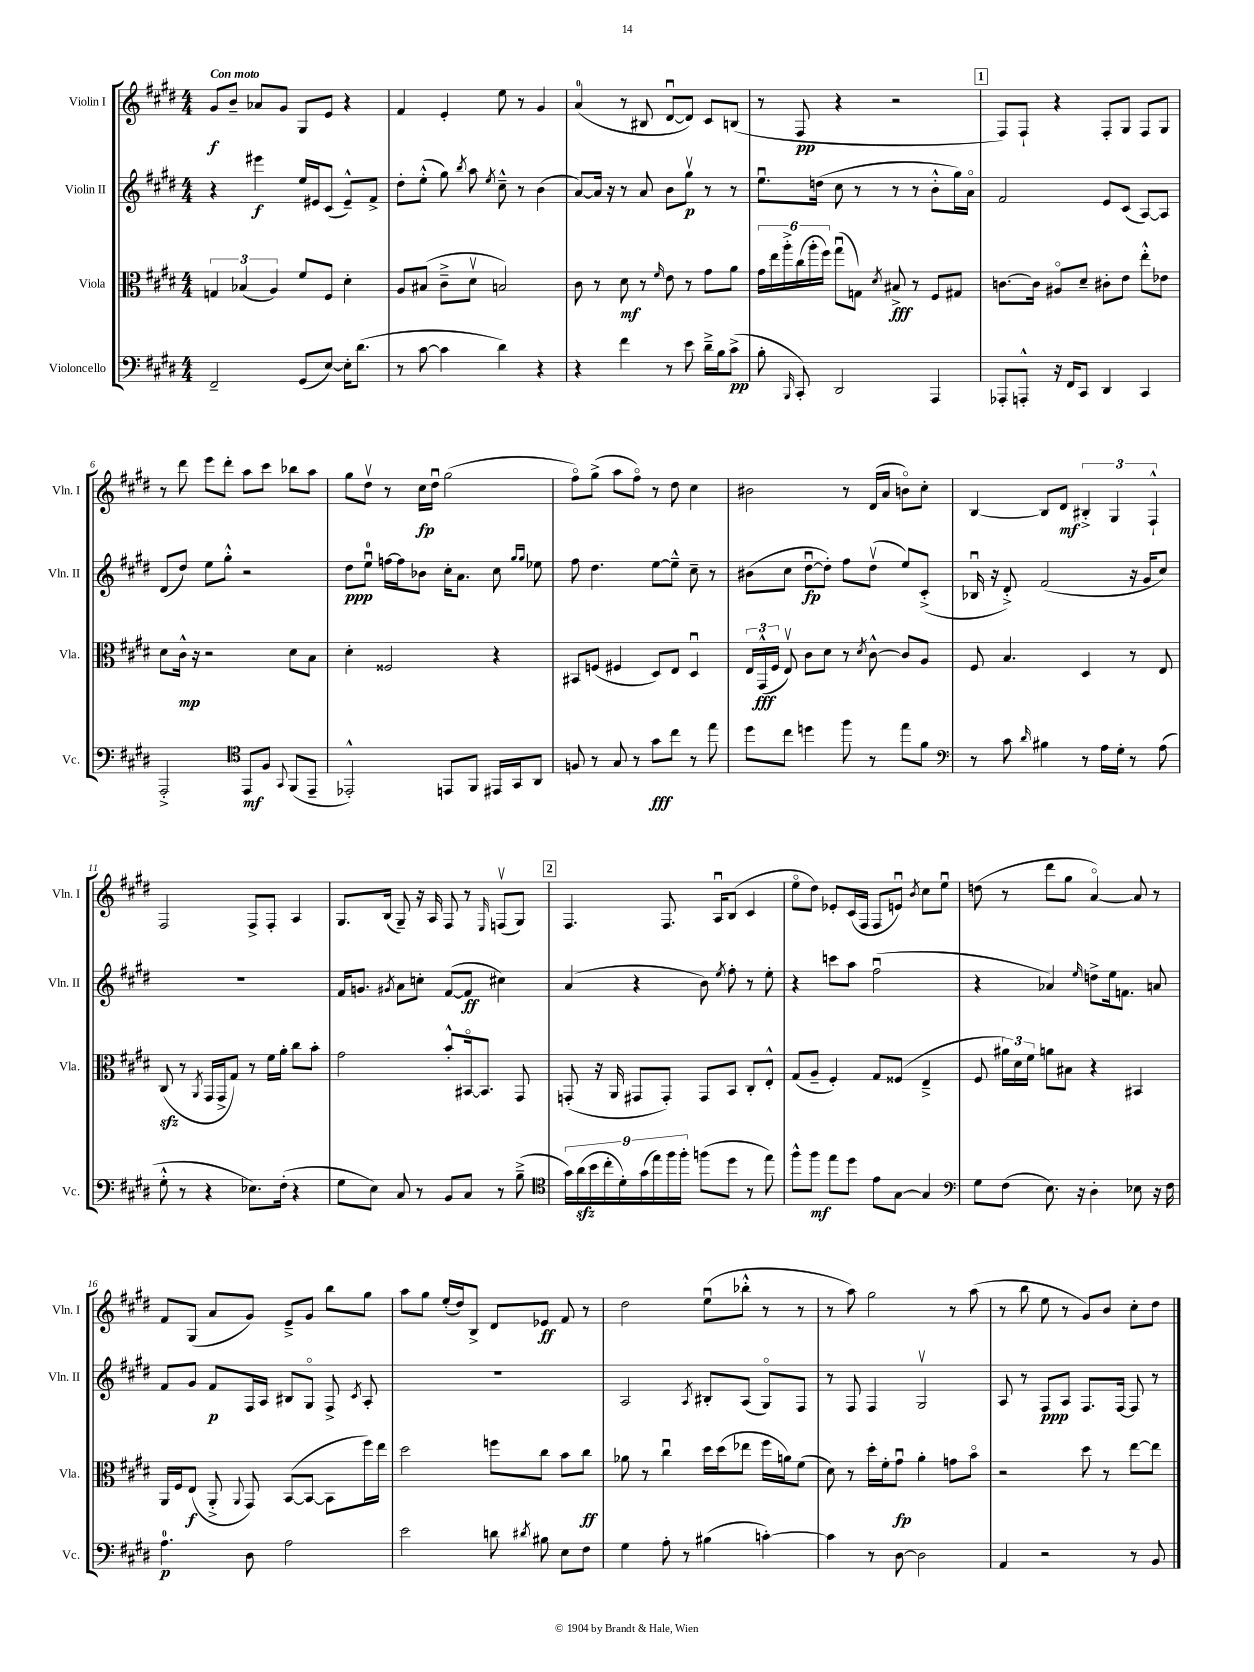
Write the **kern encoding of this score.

**kern	**dynam	**kern	**dynam	**kern	**dynam	**kern	**dynam
*part4	*part4	*part3	*part3	*part2	*part2	*part1	*part1
*staff4	*staff4	*staff3	*staff3	*staff2	*staff2	*staff1	*staff1
*I"Violoncello	*	*I"Viola	*	*I"Violin II	*	*I"Violin I	*
*I'Vc.	*	*I'Vla.	*	*I'Vln. II	*	*I'Vln. I	*
*clefF4	*	*clefC3	*	*clefG2	*	*clefG2	*
*k[f#c#g#d#]	*	*k[f#c#g#d#]	*	*k[f#c#g#d#]	*	*k[f#c#g#d#]	*
*M4/4	*	*M4/4	*	*M4/4	*	*M4/4	*
=1	=1	=1	=1	=1	=1	=1	=1
!	!	!	!	!	!	!LO:TX:a:B:t=Con moto	!
2FF#~/	.	6Gn/	.	4r	.	8g#/L	f
.	.	.	.	.	.	8b~/J	.
.	.	(6B-X/	.	.	.	.	.
.	.	.	.	4eee#X\	f	8a-X/L	.
.	.	6A/)	.	.	.	.	.
.	.	.	.	.	.	8g#/J	.
(8GG#/L	.	8f#/L	.	16ee/LL	.	8G#/L	.
.	.	.	.	16e#X/J	.	.	.
[8E/J)	.	8F#/J	.	(8c#/J	.	8e/J	.
16E'\KL]	.	4d#'\	.	8e#~^^/L)	.	4r	.
(8.d#\J	.	.	.	.	.	.	.
.	.	.	.	8f#^/J	.	.	.
=2	=2	=2	=2	=2	=2	=2	=2
8r	.	8A/L	.	8dd#'\L	.	4f#/	.
[8c#\	.	(8B#X/J	.	(8ee'^^\J	.	.	.
4c#\]	.	8c#~^\L	.	8gg#\)	.	4e'/	.
.	.	.	.	8qbb/	.	.	.
.	.	8d#v\J	.	8aa\	.	.	.
.	.	.	.	8qee/	.	.	.
4d#\)	.	2Bn/)	.	8cc#~^^\	.	8ee\	.
.	.	.	.	8r	.	8r	.
4r	.	.	.	(4b\	.	4g#/	.
=3	=3	=3	=3	=3	=3	=3	=3
4r	.	8c#\	.	[8a/L)	.	(4a/	.
.	.	8r	.	16a/Jk]	.	.	.
.	.	.	.	16r	.	.	.
4f#\	.	8d#\	mf	8r	.	8r	.
.	.	8r	.	8a/	.	8B#X/	.
.	.	16qqf#/	.	.	.	.	.
8r	.	8e\	.	8b\L	.	[8d#u/L	.
8e\	.	8r	.	8gg#v\J	p	8d#/J])	.
16d#~^\LL	.	8g#\L	.	8r	.	8c#/L	.
16B\J	.	.	.	.	.	.	.
(8c#^\J	pp	8a\J	.	8r	.	(8Bn/J	.
=4	=4	=4	=4	=4	=4	=4	=4
8B'\	.	24g#\LL	.	8.eeu\L	.	8r	.
.	.	24ee\	.	.	.	.	.
.	.	24aa'^\	.	.	.	.	.
16qqBBB/	.	.	.	.	.	.	.
8CC#'/)	.	(24cc#\	.	.	.	8F#/	pp
.	.	24aa'\	.	.	.	.	.
.	.	.	.	(16ddn\Jk	.	.	.
.	.	24ff#\JJ)	.	.	.	.	.
2DD#/	.	(8gg#u\L	.	8cc#\	.	4r	.
.	.	8Gn\J)	.	8r	.	.	.
.	.	8qd#/	.	.	.	.	.
.	.	8B#X^/	fff	8r	.	2r	.
.	.	8r	.	8r	.	.	.
4AAA/	.	8F#/L	.	8b'^^\L	.	.	.
.	.	8G#X/J	.	16gg#\L)	.	.	.
.	.	.	.	16a\JJ	.	.	.
!!LO:REH:place=s1:t=1
=5	=5	=5	=5	=5	=5	=5	=5
8AAA-X'/L	.	[8.cn\L	.	2f#/	.	8F#/L)	.
8AAAn'^^/J	.	.	.	.	.	8F#`/J	.
.	.	16c\Jk]	.	.	.	.	.
16r	.	8A#X/L	.	.	.	4r	.
16FF#/KL	.	.	.	.	.	.	.
8CC#/J	.	8d#~/J	.	.	.	.	.
4DD#/	.	8c#X'\L	.	8e/L	.	8F#'/L	.
.	.	8e\J	.	(8c#/J	.	8G#/J	.
4CC#/	.	8ee'^^\L	.	[8A/L)	.	8F#/L	.
.	.	8e-X\J	.	8A/J]	.	8G#/J	.
!!LO:LB:g=z
=6	=6	=6	=6	=6	=6	=6	=6
2AAA'^/	.	8d#\L	.	(8d#/L	.	8r	.
.	.	16c#^^\Jk	mp	8dd#/J)	.	8ddd#\	.
.	.	16r	.	.	.	.	.
.	.	2r	.	8ee\L	.	8eee\L	.
.	.	.	.	8gg#'^^\J	.	8ddd#'\J	.
*clefC4	*	*	*	*	*	*	*
8EE/L	mf	.	.	2r	.	8aa\L	.
8F#/J	.	.	.	.	.	8ccc#\J	.
8qqGG#/	.	.	.	.	.	.	.
(8FF#/L	.	8d#\L	.	.	.	8bb-X\L	.
8EE~/J	.	8B\J	.	.	.	8aa\J	.
=7	=7	=7	=7	=7	=7	=7	=7
2EE-X'^^/)	.	4d#'\	.	8dd#\L	ppp	8gg#\L	.
.	.	.	.	8eeu\J	.	8dd#v\J	.
.	.	2F##X/	.	[16ffn\LL	.	8r	.
.	.	.	.	16ff\J]	.	.	.
.	.	.	.	8b-X\J	.	16cc#\LL	fp
.	.	.	.	.	.	16dd#u\JJ	.
8EEn/L	.	.	.	16cc#'\KL	.	(2gg#\	.
.	.	.	.	8.a\J	.	.	.
8FF#/J	.	.	.	.	.	.	.
16EE#X/LL	.	4r	.	8cc#\	.	.	.
16GG#/J	.	.	.	.	.	.	.
.	.	.	.	16qqgg#/LL	.	.	.
.	.	.	.	16qqgg#/JJ	.	.	.
8AA/J	.	.	.	8ee-X\	.	.	.
=8	=8	=8	=8	=8	=8	=8	=8
8Fn/	.	8BB#X/L	.	8ff#\	.	8ff#\L)	.
8r	.	(8Fn/J	.	4.dd#\	.	(8gg#^\J	.
8G#/	.	4F#X/	.	.	.	8aa\L	.
8r	.	.	.	.	.	8ff#\J)	.
8g#\L	fff	8D#/L)	.	[8ee\L	.	8r	.
8cc#\J	.	8E/J	.	8ee~^^\J]	.	8dd#\	.
8r	.	4D#u/	.	8cc#~\	.	4cc#\	.
8ee\	.	.	.	8r	.	.	.
=9	=9	=9	=9	=9	=9	=9	=9
8dd#\L	.	24E/LL	.	(8b#X\L	.	2b#X\	.
.	.	(24GG#^^/	fff	.	.	.	.
.	.	24F#/JJ	.	.	.	.	.
8cc#\J	.	8Ev/)	.	8cc#\J	.	.	.
4ddn\	.	8c#\L	.	[8dd#u\L	fp	.	.
.	.	8d#\J	.	8dd#'\J])	.	.	.
8ff#\	.	8r	.	8ff#\L	.	8r	.
.	.	8qd#/	.	.	.	.	.
8r	.	[8c#^^\	.	(8dd#v\J	.	(16d#/LL	.
.	.	.	.	.	.	16a/JJ	.
8ee\L	.	8c#/L]	.	8ee/L)	.	8bn\L)	.
8f#\J	.	8A/J	.	(8c#'^/J	.	8cc#'\J	.
=10	=10	=10	=10	=10	=10	=10	=10
*clefF4	*	*	*	*	*	*	*
8r	.	8F#/	.	16B-Xu/	.	[4B/	.
.	.	.	.	16r	.	.	.
8c#\	.	4.B/	.	8d#'^/)	.	.	.
16qqd#/	.	.	.	.	.	.	.
4B#X\	.	.	.	(2f#/	.	8B/L]	.
.	.	.	.	.	.	8d#/J	mf
8r	.	4D#/	.	.	.	6B#X'^/	.
16A\LL	.	.	.	.	.	.	.
.	.	.	.	.	.	6G#/	.
16G#'\JJ	.	.	.	.	.	.	.
8r	.	8r	.	16r	.	.	.
.	.	.	.	16g#/KL	.	.	.
.	.	.	.	.	.	6F#`^^/	.
(8A\	.	8E/	.	8cc#/J)	.	.	.
!!LO:LB:g=z
=11	=11	=11	=11	=11	=11	=11	=11
8G#'^^\	.	(8C#zz/	.	1r	.	2F#/	.
8r	.	8r	.	.	.	.	.
.	.	8qAA/	.	.	.	.	.
4r	.	16GG#/LL	.	.	.	.	.
.	.	16GG#^/J	.	.	.	.	.
.	.	8G#/J)	.	.	.	.	.
8.E-X\L)	.	8r	.	.	.	8F#^/L	.
.	.	16f#\LL	.	.	.	8F#'/J	.
(16F#'\Jk	.	16a'\JJ	.	.	.	.	.
4r	.	8cc#\L	.	.	.	4A/	.
.	.	8b'\J	.	.	.	.	.
=12	=12	=12	=12	=12	=12	=12	=12
8G#\L	.	2g#\	.	16f#/KL	.	8.G#/L	.
.	.	.	.	8.gn/J	.	.	.
8E\J)	.	.	.	.	.	.	.
.	.	.	.	.	.	(16B/Jk	.
.	.	.	.	8qg#X/	.	.	.
8C#/	.	.	.	8a\L	.	8G#~/)	.
8r	.	.	.	8ccn'\J	.	16r	.
.	.	.	.	.	.	16A/	.
8BB/L	.	8b'^^/L	.	([8f#/L	.	8F#/	.
8C#/J	.	[16BB#X/k	.	8f#/J]	ff	8r	.
.	.	8.BB#/J]	.	.	.	.	.
.	.	.	.	.	.	16qqE/	.
8r	.	.	.	4cc#X\)	.	(8Fnv/L	.
(8B~^\	.	8GG#/	.	.	.	8G#/J)	.
!!LO:REH:place=s1:t=2
=13	=13	=13	=13	=13	=13	=13	=13
*clefC4	*	*	*	*	*	*	*
18g#\LL)	.	(8GGn'/	.	(4a/	.	4.F#/	.
(18azz\	.	.	.	.	.	.	.
18b\	.	.	.	.	.	.	.
.	.	16r	.	.	.	.	.
18cc#'\	.	.	.	.	.	.	.
.	.	16AA/	.	.	.	.	.
18d#'\)	.	.	.	.	.	.	.
.	.	8GG#X/L	.	4r	.	.	.
(18g#\	.	.	.	.	.	.	.
18ee\)	.	.	.	.	.	.	.
.	.	8GG#'/J)	.	.	.	8.F#/	.
18ff#\	.	.	.	.	.	.	.
18ff#'\JJ	.	.	.	.	.	.	.
(8ffn\L	.	8GG#/L	.	8b\)	.	.	.
.	.	.	.	.	.	16Au/KL	.
.	.	.	.	8qee/	.	.	.
8dd#\J	.	8BB/J	.	8ff#'\	.	(8B/J	.
8r	.	8C#'/L	.	8r	.	4c#/	.
8ee\)	.	8E'^^/J	.	8ee'\	.	.	.
=14	=14	=14	=14	=14	=14	=14	=14
8ff#^^\L	.	(8G#/L	.	4r	.	8ee\L	.
8ff#\J	mf	8A~/J	.	.	.	8dd#\J)	.
8ee\L	.	4F#'/)	.	8cccn\L	.	8e-X'/L	.
8dd#\J	.	.	.	8aa\J	.	(16c#/L	.
.	.	.	.	.	.	16F#/JJ	.
8e\L	.	8G#/L	.	(2ff#u\	.	8F#/L	.
[8G#\J	.	(8F##X/J	.	.	.	8enu/J)	.
.	.	.	.	.	.	8qb/	.
4G#/]	.	4E~^/	.	.	.	8cc#\L	.
.	.	.	.	.	.	8eeu\J	.
=15	=15	=15	=15	=15	=15	=15	=15
*clefF4	*	*	*	*	*	*	*
8G#\L	.	8F#/	.	4r	.	(8ddn\	.
(8F#\J	.	24a#X\LL)	.	.	.	8r	.
.	.	24d#\	.	.	.	.	.
.	.	24f#\JJ	.	.	.	.	.
8.E\)	.	8an\L	.	4a-X/)	.	8ddd#\L	.
.	.	8B#X\J	.	.	.	8gg#\J	.
16r	.	.	.	.	.	.	.
.	.	.	.	16qqee/	.	.	.
4D#'\	.	4r	.	8ddn^\L	.	[4a/)	.
.	.	.	.	16ee\k	.	.	.
.	.	.	.	8.fn\J	.	.	.
8E-X\	.	4BB#X/	.	.	.	8a/]	.
16r	.	.	.	8an/	.	8r	.
16F#\	.	.	.	.	.	.	.
!!LO:LB:g=z
=16	=16	=16	=16	=16	=16	=16	=16
4.A\	p	16AA/LL	.	8f#/L	.	8f#/L	.
.	.	16F#/J	.	.	.	.	.
.	.	(8E/J	f	8g#/J	.	(8G#/J	.
.	.	8AA'^/	.	8f#/L	p	8a/L	.
.	.	8qqAA/	.	.	.	.	.
8D#\	.	8GG#/)	.	16F#/L	.	8g#/J)	.
.	.	.	.	16A/JJ	.	.	.
2A\	.	([8BB/L	.	8B#X/L	.	8e~^/L	.
.	.	8BB/J_	.	8G#/J	.	8g#/J	.
.	.	8BB\L]	.	8F#^/	.	8bb\L	.
.	.	.	.	8qc#/	.	.	.
.	.	16ff#\L)	.	8A'/	.	8gg#\J	.
.	.	16ee\JJ	.	.	.	.	.
=17	=17	=17	=17	=17	=17	=17	=17
2e\	.	2dd#\	.	1r	.	8aa\L	.
.	.	.	.	.	.	8gg#\J	.
.	.	.	.	.	.	(16ee'/LL	.
.	.	.	.	.	.	16dd#/J)	.
.	.	.	.	.	.	8B^/J	.
8dn\	.	8ffn\L	.	.	.	8d#/L	.
8qd#X/	.	.	.	.	.	.	.
8B#X\	.	8cc#\J	.	.	.	8e-X/J	ff
8E\L	.	8b\L	.	.	.	8f#/	.
8F#\J	.	8cc#\J	ff	.	.	8r	.
=18	=18	=18	=18	=18	=18	=18	=18
4G#\	.	8a-X\	.	2A/	.	2dd#\	.
.	.	8r	.	.	.	.	.
8A'\	.	4cc#u\	.	.	.	.	.
8r	.	.	.	.	.	.	.
.	.	.	.	8qA/	.	.	.
(4B#X\	.	16dd#\LL	.	8B#X'/L	.	(8eeu\L	.
.	.	(16dd#\J	.	.	.	.	.
.	.	8ee-X\J	.	(8A/J	.	8bb-X'^^\J	.
[4cn'\)	.	16ff#\LL	.	8G#/L)	.	8r	.
.	.	16an\J)	.	.	.	.	.
.	.	(8f#\J	.	8F#/J	.	8r	.
=19	=19	=19	=19	=19	=19	=19	=19
4c\]	.	8d#\)	.	8r	.	8r	.
.	.	8r	.	8F#/	.	8aa\)	.
8r	.	16dd#'\LL	.	4F#/	.	2gg#\	.
.	.	16f#'\J	.	.	.	.	.
[8D#\	.	8g#u\J	fp	.	.	.	.
2D#\]	.	4a'\	.	2G#v/	.	.	.
.	.	8gn\L	.	.	.	8r	.
.	.	8b\J	.	.	.	(8aa\	.
=20	=20	=20	=20	=20	=20	=20	=20
4AA/	.	2r	.	8A/	.	8r	.
.	.	.	.	8r	.	8bb\	.
2r	.	.	.	8F#/L	ppp	8ee\	.
.	.	.	.	8A/J	.	8r	.
.	.	8dd#\	.	8.F#/L	.	8g#/L)	.
.	.	8r	.	.	.	8b/J	.
.	.	.	.	[16F#/Jk	.	.	.
8r	.	[8ee\L	.	8F#/]	.	8cc#'\L	.
8BB/	.	8ee\J]	.	8r	.	8dd#\J	.
==	==	==	==	==	==	==	==
*-	*-	*-	*-	*-	*-	*-	*-
